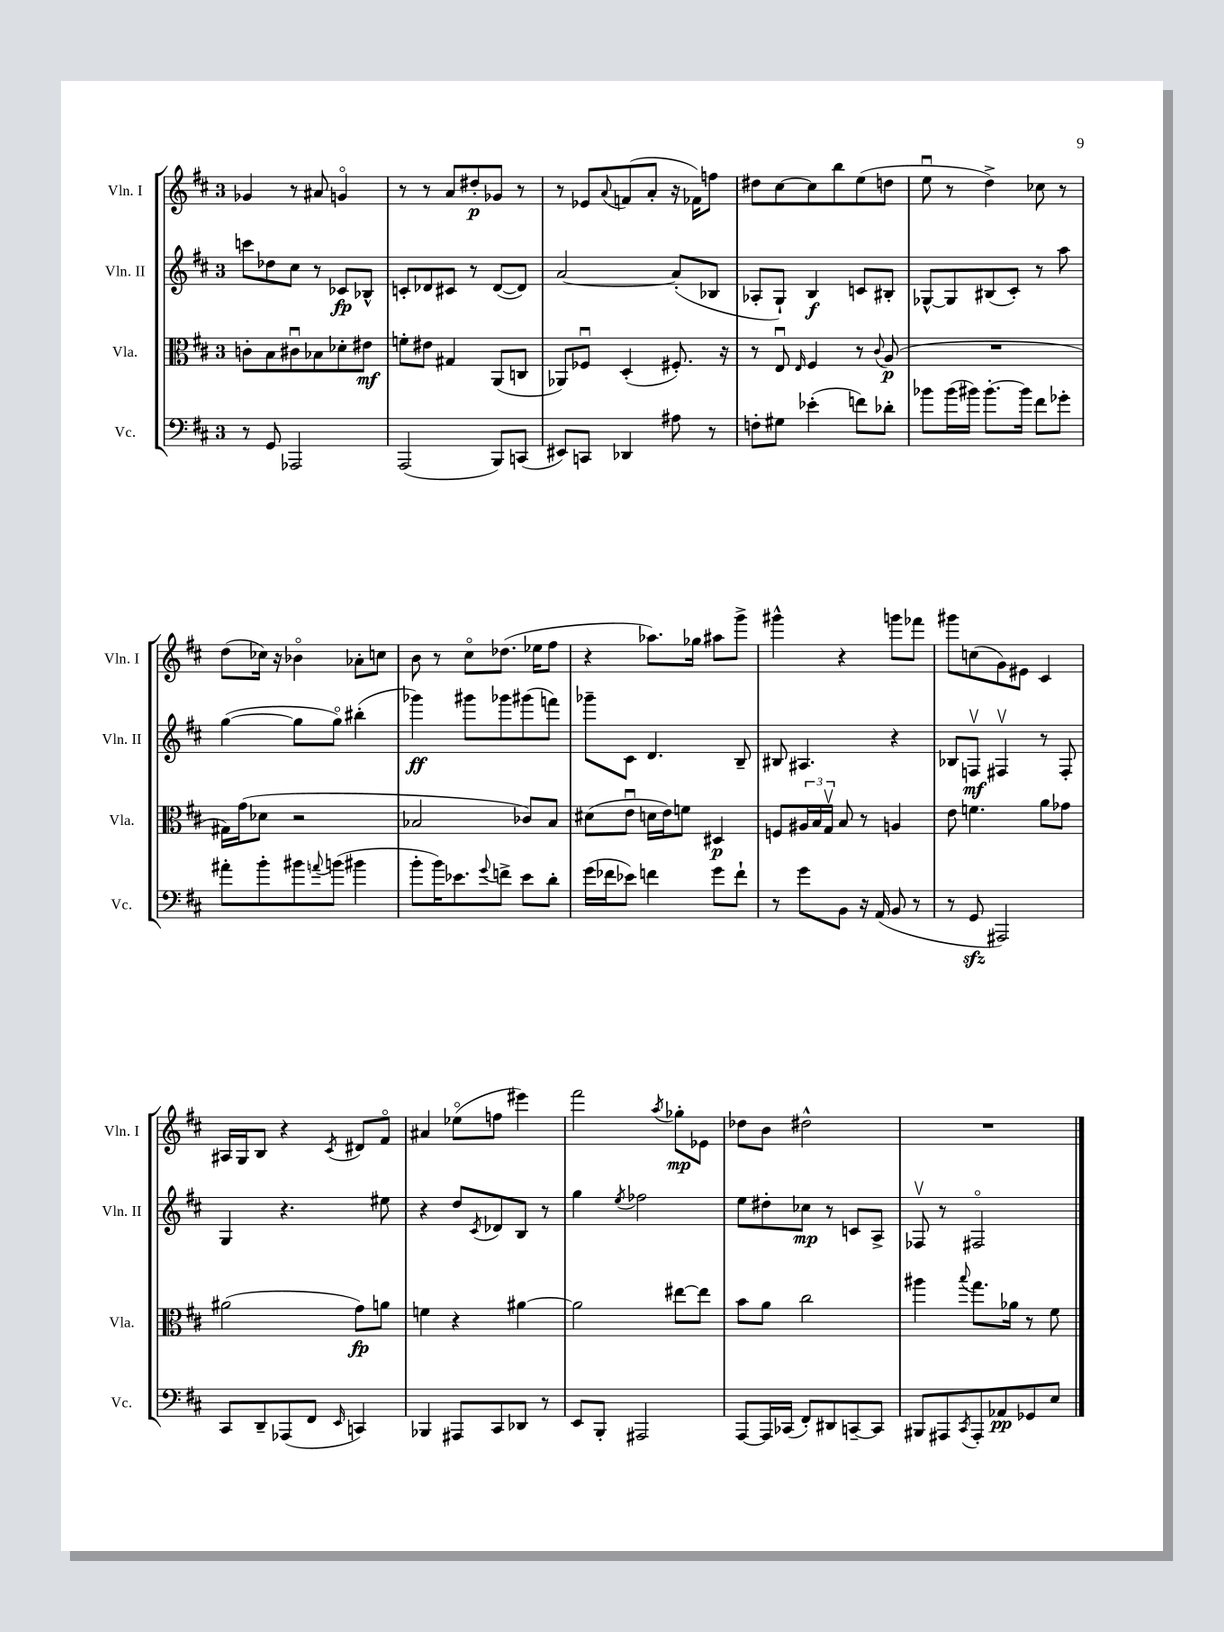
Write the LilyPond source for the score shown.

<<
\new StaffGroup <<
\new Staff = "s0" \with { instrumentName = "Vln. I" shortInstrumentName = "Vln. I" } {
    \clef treble \key d \major \once \override Staff.TimeSignature.style = #'single-digit \time 3/4
    ges'4 r8 ais'8 g'4\flageolet |
    r8 r8 a'8 dis''8-.\p ges'8 r8 |
    r8 ees'8 \appoggiatura { a'8 } f'8( a'8-. r16 fes'16) f''8 |
    dis''8 cis''8~ cis''8 b''8 e''8( d''8 |
    e''8\downbow r8 d''4->) ces''8 r8 |
    d''8( ces''16) r16 bes'4\flageolet aes'8-. c''8 |
    b'8 r8 cis''8\flageolet des''8.( ees''16 fis''8 |
    r4 aes''8.) ges''16 ais''8 g'''8-> |
    gis'''4-^ r4 g'''8 fes'''8 |
    gis'''8 c''8( g'8) eis'8 cis'4 |
    ais16 g16 b8 r4 \acciaccatura { cis'8 } dis'8 fis'8\flageolet |
    ais'4 ees''8\flageolet( f''8 eis'''4) |
    fis'''2 \acciaccatura { a''8 } ges''8-.\mp ees'8 |
    des''8 b'8 dis''2-^ |
    R2. \bar "|." |
}
\new Staff = "s1" \with { instrumentName = "Vln. II" shortInstrumentName = "Vln. II" } {
    \clef treble \key d \major \once \override Staff.TimeSignature.style = #'single-digit \time 3/4
    c'''8 des''8 cis''8 r8 ces'8\fp bes8-^ |
    c'8-. des'8 cis'8 r8 des'8~( des'8) |
    a'2~ a'8-.( bes8 |
    aes8-. g8-!) b4\f c'8 bis8-. |
    ges8~-^ ges8 bis8( cis'8-.) r8 a''8 |
    g''4~( g''8 g''8\flageolet) bis''4-.( |
    ges'''4\ff) gis'''8 ges'''8 gis'''8( f'''8) |
    ges'''8-- cis'8 d'4. b8-- |
    bis8 ais4. r4 |
    bes8 f8\upbow\mf fis4\upbow r8 fis8-. |
    g4 r4. eis''8 |
    r4 d''8 \acciaccatura { cis'8 } des'8 b8 r8 |
    g''4 \acciaccatura { e''8 } fes''2 |
    e''8 dis''8-. ces''8\mp r8 c'8 a8-> |
    fes8\upbow r8 fis2\flageolet \bar "|." |
}
\new Staff = "s2" \with { instrumentName = "Vla." shortInstrumentName = "Vla." } {
    \clef alto \key d \major \once \override Staff.TimeSignature.style = #'single-digit \time 3/4
    c'8-. b8 cis'8\downbow bes8 des'8-. eis'8\mf |
    f'8-. eis'8 gis4 a,8( c8 |
    aes,8) fes8\downbow d4-.( fis8.-.) r16 |
    r8 e8\downbow \grace { e16 } fis4 r8 \appoggiatura { cis'8 } a8\p( |
    R2. |
    gis16) g'16( des'8 r2 |
    bes2 ces'8) bes8 |
    dis'8( e'8\downbow d'16 e'16) f'8 dis4\p |
    f8 \tuplet 3/2 { ais16 b16 g16\upbow } b8 r8 a4 |
    e'8 f'4. a'8 ges'8 |
    ais'2( g'8\fp) a'8 |
    f'4 r4 ais'4~ |
    ais'2 eis''8~ eis''8 |
    b'8 a'8 cis''2 |
    ais''4 \appoggiatura { b''8 } g''8. aes'16 r8 fis'8 \bar "|." |
}
\new Staff = "s3" \with { instrumentName = "Vc." shortInstrumentName = "Vc." } {
    \clef bass \key d \major \once \override Staff.TimeSignature.style = #'single-digit \time 3/4
    r8 g,8 aes,,2 |
    a,,2( b,,8) c,8( |
    eis,8) c,8 des,4 ais8 r8 |
    f8-. gis8 ees'4-.( f'8) des'8-. |
    bes'8 bes'16( bis'16) bis'8.~-. bis'16 fis'8 ges'8-. |
    ais'8-. b'8-. bis'8 \appoggiatura { a'8 } b'8( bis'4 |
    b'8-. b'16) ees'8. \appoggiatura { g'8 } f'8-> ees'8 d'8-. |
    g'16( fes'16 ees'8) f'4 g'8 f'8-! |
    r8 g'8 b,8 r16 a,16( b,8 r8 |
    r8 g,8\sfz ais,,2) |
    cis,8 d,8-- aes,,8( fis,8 \grace { e,16 } c,4) |
    bes,,4 ais,,8 cis,8 des,8 r8 |
    e,8 b,,8-. ais,,2 |
    a,,8~ a,,16 ces,16( fis,8-.) dis,8 c,8~-- c,8 |
    bis,,8 ais,,8 \acciaccatura { cis,8 } ais,,8-. aes,8\pp ges,8 e8 \bar "|." |
}
>>
>>
\layout { \context { \Score \remove "Bar_number_engraver" } }
